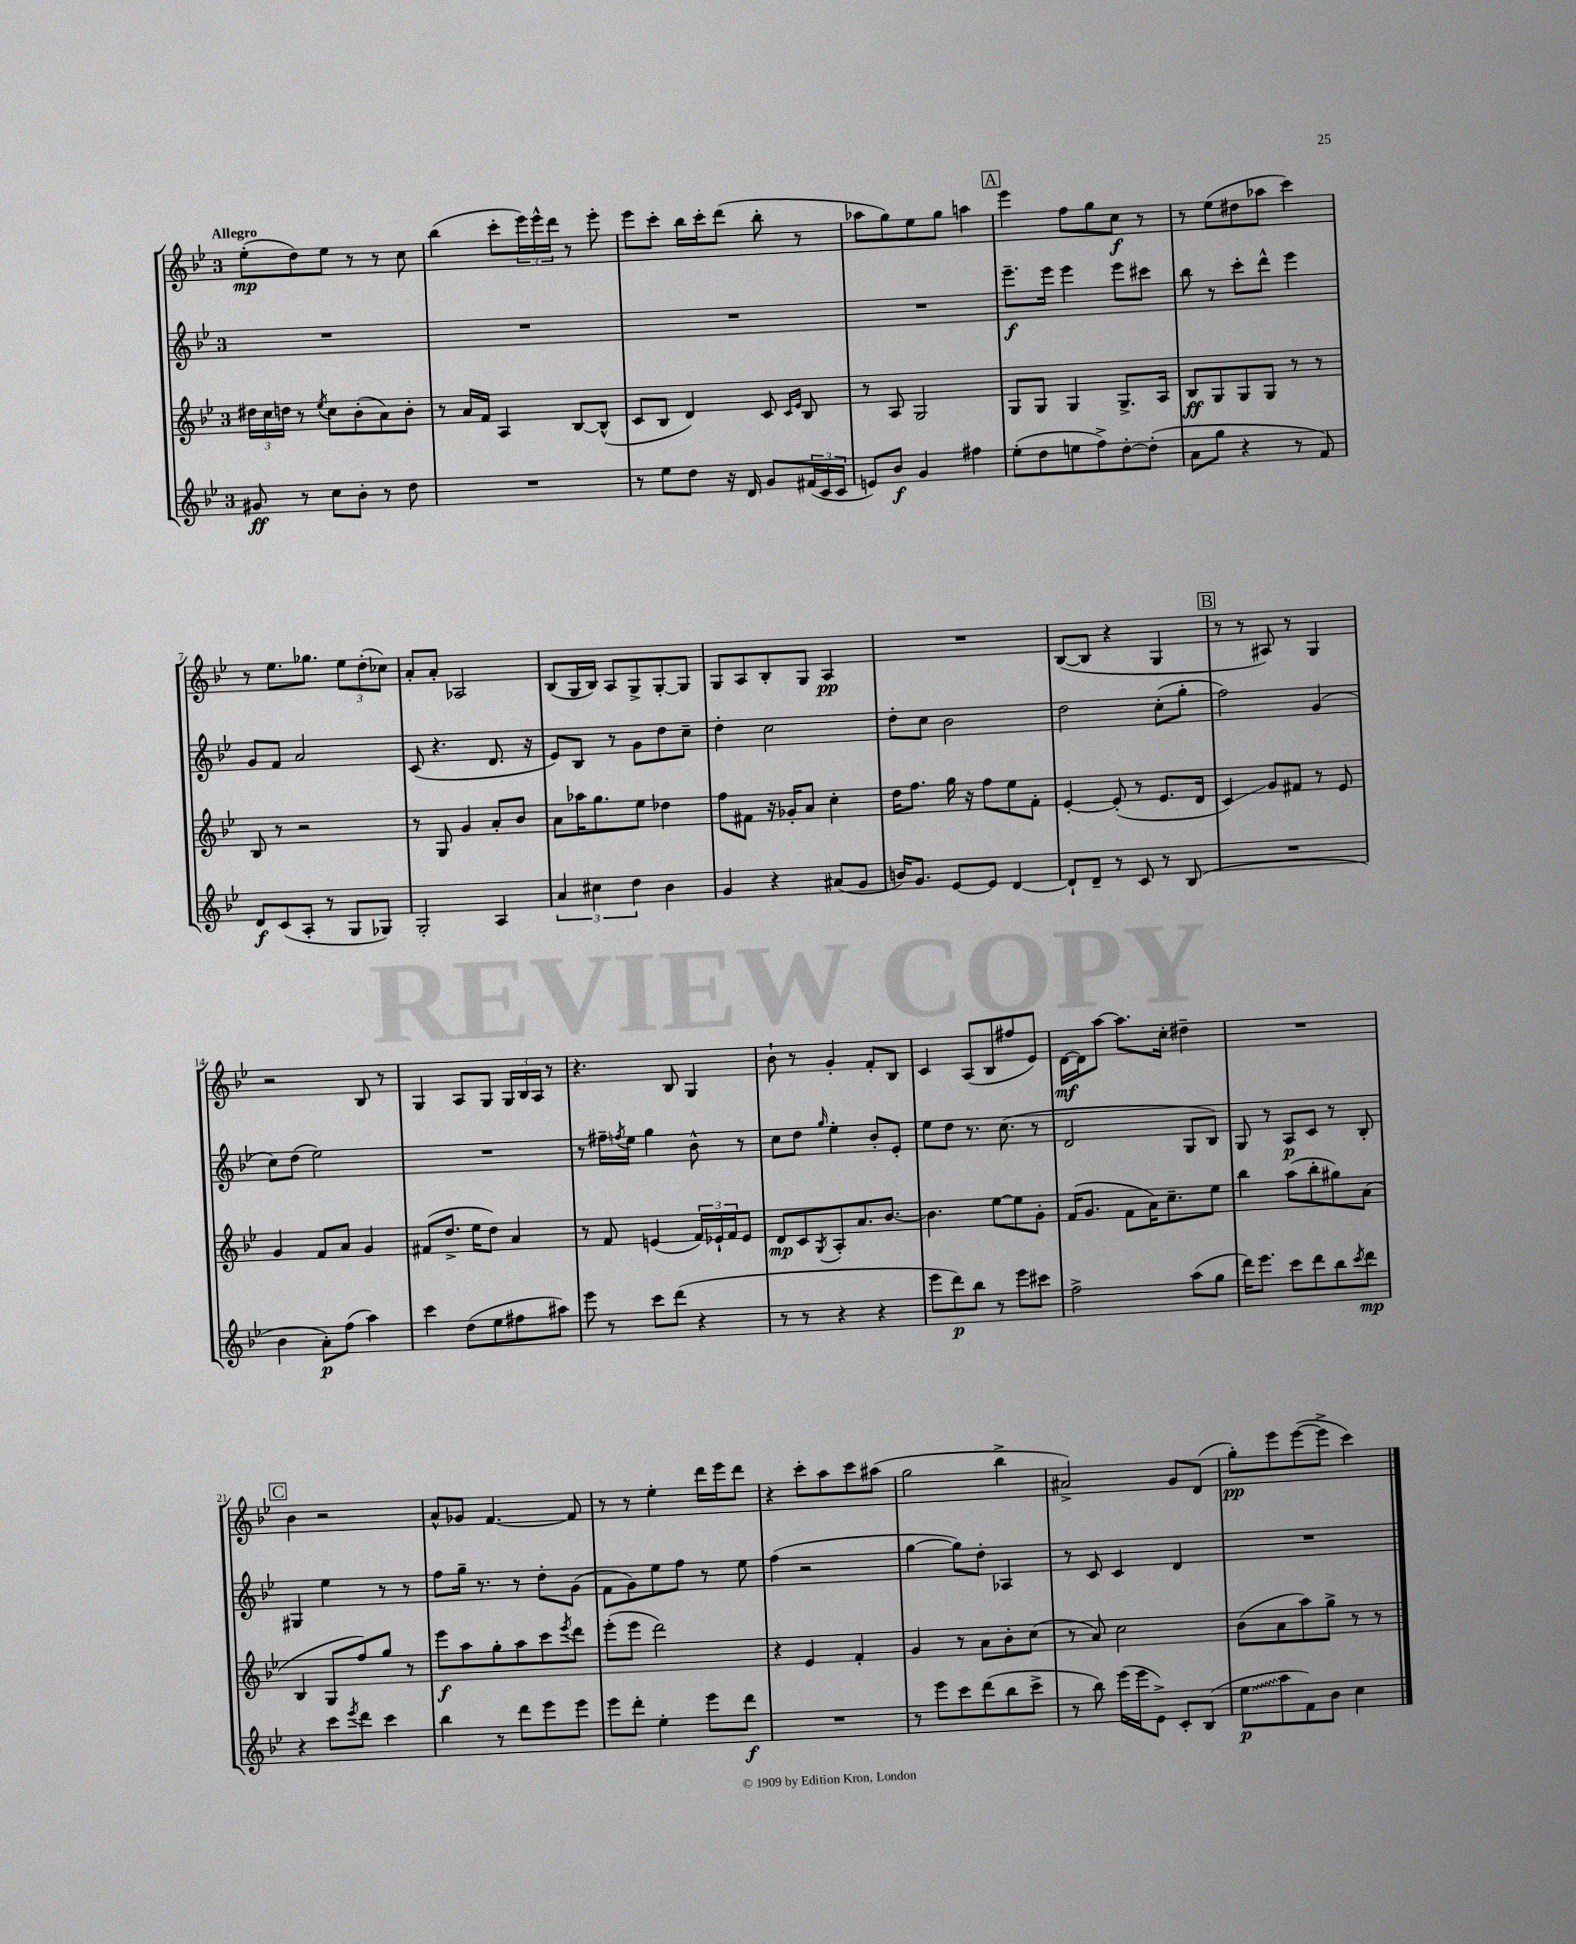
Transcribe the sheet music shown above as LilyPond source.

<<
\new StaffGroup <<
\new Staff = "s0" {
    \clef treble \key bes \major \once \override Staff.TimeSignature.style = #'single-digit \time 3/4 \tempo "Allegro"
    ees''8-.\mp( d''8) ees''8 r8 r8 c''8 |
    bes''4( c'''8-. \tuplet 3/2 { ees'''16) ees'''16-^ d'''16 } r8 ees'''8-. |
    ees'''8 c'''8-. bes''16 c'''16-. d'''8( bes''8-. r8 |
    aes''8 g''8) ees''8 g''8 a''4 |
    \mark \markup { \box "A" } ees'''4 f''8 g''8 c''8\f r8 |
    r8 ees''8( dis''8 aes''8 c'''4) |
    r8 ees''8. ges''8. \tuplet 3/2 { ees''8 d''8-.( ces''8) } |
    a'8-. a'8-. aes2 |
    bes8( g16 bes16) a8 g8-> g8~-. g8 |
    g8 a8 bes8-. g8 a4\pp |
    R2. |
    bes8~( bes8 r4 g4 |
    \mark \markup { \box "B" } r8 r8 ais8) r8 g4 |
    r2 bes8 r8 |
    g4 a8 g8 \tuplet 3/2 { g16 bes16 a16 } r8 |
    r4. bes8 g4 |
    bes'8-! r8 g'4-. f'8-. bes8 |
    c'4 a8( bes8 fis''8 ees'8) |
    d'16~\mf d'16 a''8~ a''8. c''16-. dis''4-- |
    R2. |
    \mark \markup { \box "C" } bes'4 r2 |
    a'8-^ ges'8 f'4.~ f'8 |
    r8 r8 ees''4-. d'''16 ees'''16 d'''8 |
    r4 c'''8-. a''8 c'''8 ais''8( |
    g''2 bes''4-> |
    ais'2->) g'8 d'8( |
    g''8-.\pp) ees'''8 ees'''8~( ees'''8-> c'''4) \bar "|." |
}
\new Staff = "s1" {
    \clef treble \key bes \major \once \override Staff.TimeSignature.style = #'single-digit \time 3/4
    R2. |
    R2. |
    R2. |
    R2. |
    \mark \markup { \box "A" } ees'''8.--\f ees'''16 ees'''4 ees'''8 cis'''8 |
    bes''8 r8 c'''8-. d'''8-^ ees'''4 |
    g'8 f'8 a'2 |
    c'8( r4. d'8. r16 |
    ees'8) bes8 r8 g'8 d''8 c''8-- |
    d''4-. c''2 |
    d''8-. c''8 bes'2 |
    d''2 c''8-.( g''8-. |
    \mark \markup { \box "B" } f''2) g'4( |
    c''8) d''8( ees''2) |
    R2. |
    r8 fis''16-- \acciaccatura { f''8 } ees''16 g''4 bes'8-^ r8 |
    c''8 d''8 \grace { g''16 } ees''4-. bes'8-. ees'8-. |
    ees''8 d''8 r8. c''8.( r8 |
    d'2 g8 bes8) |
    g8 r8 a8\p c'8 r8 bes8-. |
    \mark \markup { \box "C" } gis4 ees''4 r8 r8 |
    f''8 g''16-- r8. r8 d''8-. g'8( |
    f'8 g'8) ees''8 f''8 r8 ees''8 |
    f''4( r2 |
    g''4~ g''8) d''8-. aes4 |
    r8 c'8 c'4 d'4 |
    R2. \bar "|." |
}
\new Staff = "s2" {
    \clef treble \key bes \major \once \override Staff.TimeSignature.style = #'single-digit \time 3/4
    \tuplet 3/2 { dis''16 c''16 d''16 } r8 \acciaccatura { ees''8 } c''8 bes'8-.( a'8) bes'8-. |
    r8 a'16 f'16 a4 bes8~ bes8-^( |
    c'8 bes8 d'4) c'8 \grace { c'16 ees'16 } bes8 |
    r8 a8 g2 |
    \mark \markup { \box "A" } g8 g8 g4 g8.-> a16 |
    bes8\ff g8 g8 g8 r8 r8 |
    bes8 r8 r2 |
    r8 g8 g'4 a'8-. bes'8 |
    a'8 aes''16 g''8. ees''8 des''4 |
    f''8 fis'8 r16 ges'16-. a'8 c''4-. |
    d''16 f''8. g''16 r16 f''8 ees''8 f'8-. |
    ees'4~-. ees'8-.( r8 ees'8. d'16 |
    \mark \markup { \box "B" } c'4\glissando) g'8 fis'8 r8 ees'8 |
    g'4 f'8 a'8 g'4 |
    fis'8( d''8.-> ees''16 d''8) a'4 |
    r8 f'8 e'4( \tuplet 3/2 { f'16) ees'16-! f'16 } ees'8 |
    d'8\mp c'8 \acciaccatura { g8 } a8-. a'8. bes'8.~ |
    bes'4. ees''8~ ees''8 g'8-. |
    f'16( g'8. f'8 a'16) c''8.-- ees''8 |
    bes''4 a''8( bes''8-. gis''8) a'8( |
    \mark \markup { \box "C" } bes4 g8 f''8) g''8 r8 |
    ees'''8\f a''8 g''8-. a''8 c'''8 \acciaccatura { ees'''8 } d'''8 |
    ees'''8-.( ees'''8 d'''2) |
    r4 ees'4 f'4-. |
    g'4 r8 a'8 bes'8-. c''8( |
    r8 a'8) c''2 |
    bes'8( a'8 a''8) g''8-> r8 r8 \bar "|." |
}
\new Staff = "s3" {
    \clef treble \key bes \major \once \override Staff.TimeSignature.style = #'single-digit \time 3/4
    gis'8\ff r8 c''8 bes'8-. r8 d''8 |
    R2. |
    r8 ees''8 d''8 r16 d'16 g'8 \tuplet 3/2 { fis'16( c'16 c'16 } |
    e'8) bes'8\f g'4 fis''4 |
    \mark \markup { \box "A" } ees''8-.( d''8 e''8 f''8->) d''8~-. d''8-.( |
    a'8 g''8 r4 r8 f'8) |
    d'8\f c'8( a8-. r8 g8 ges8) |
    g2-. a4 |
    \tuplet 3/2 { a'4 cis''4 d''4 } bes'4 |
    g'4 r4 ais'8( g'8 |
    b'16) g'8. ees'8~ ees'8 d'4~ |
    d'8-! d'8-- r8 c'8 r8 bes8( |
    \mark \markup { \box "B" } R2. |
    bes'4 a'8-.\p) f''8( a''4) |
    c'''4 d''8( ees''8 fis''8 ais''8) |
    ees'''8 r8 c'''8 d'''8( r4 |
    r8 r8 r4 r4 |
    ees'''8 d'''8\p) bes''8 r8 ees'''8 cis'''8 |
    f''2-> a''8( g''8 |
    d'''16) ees'''8. c'''8 d'''8 bes''8 \acciaccatura { c'''8 } d'''8\mp |
    \mark \markup { \box "C" } r4 c'''8 \acciaccatura { ees'''8 } d'''8 c'''4 |
    bes''4 r8 d'''8 ees'''8 ees'''8 |
    ees'''8 d'''8-. ees''4-. ees'''8 d'''8\f |
    R2. |
    r8 ees'''8 c'''8 d'''8( bes''8 c'''8-> |
    r8 bes''8) ees'''16( ees'''16 ees'8->) c'8-. bes8( |
    \once \override Glissando.style = #'zigzag ees''8\glissando\p a''8 f'8) bes'8 c''4 \bar "|." |
}
>>
>>
